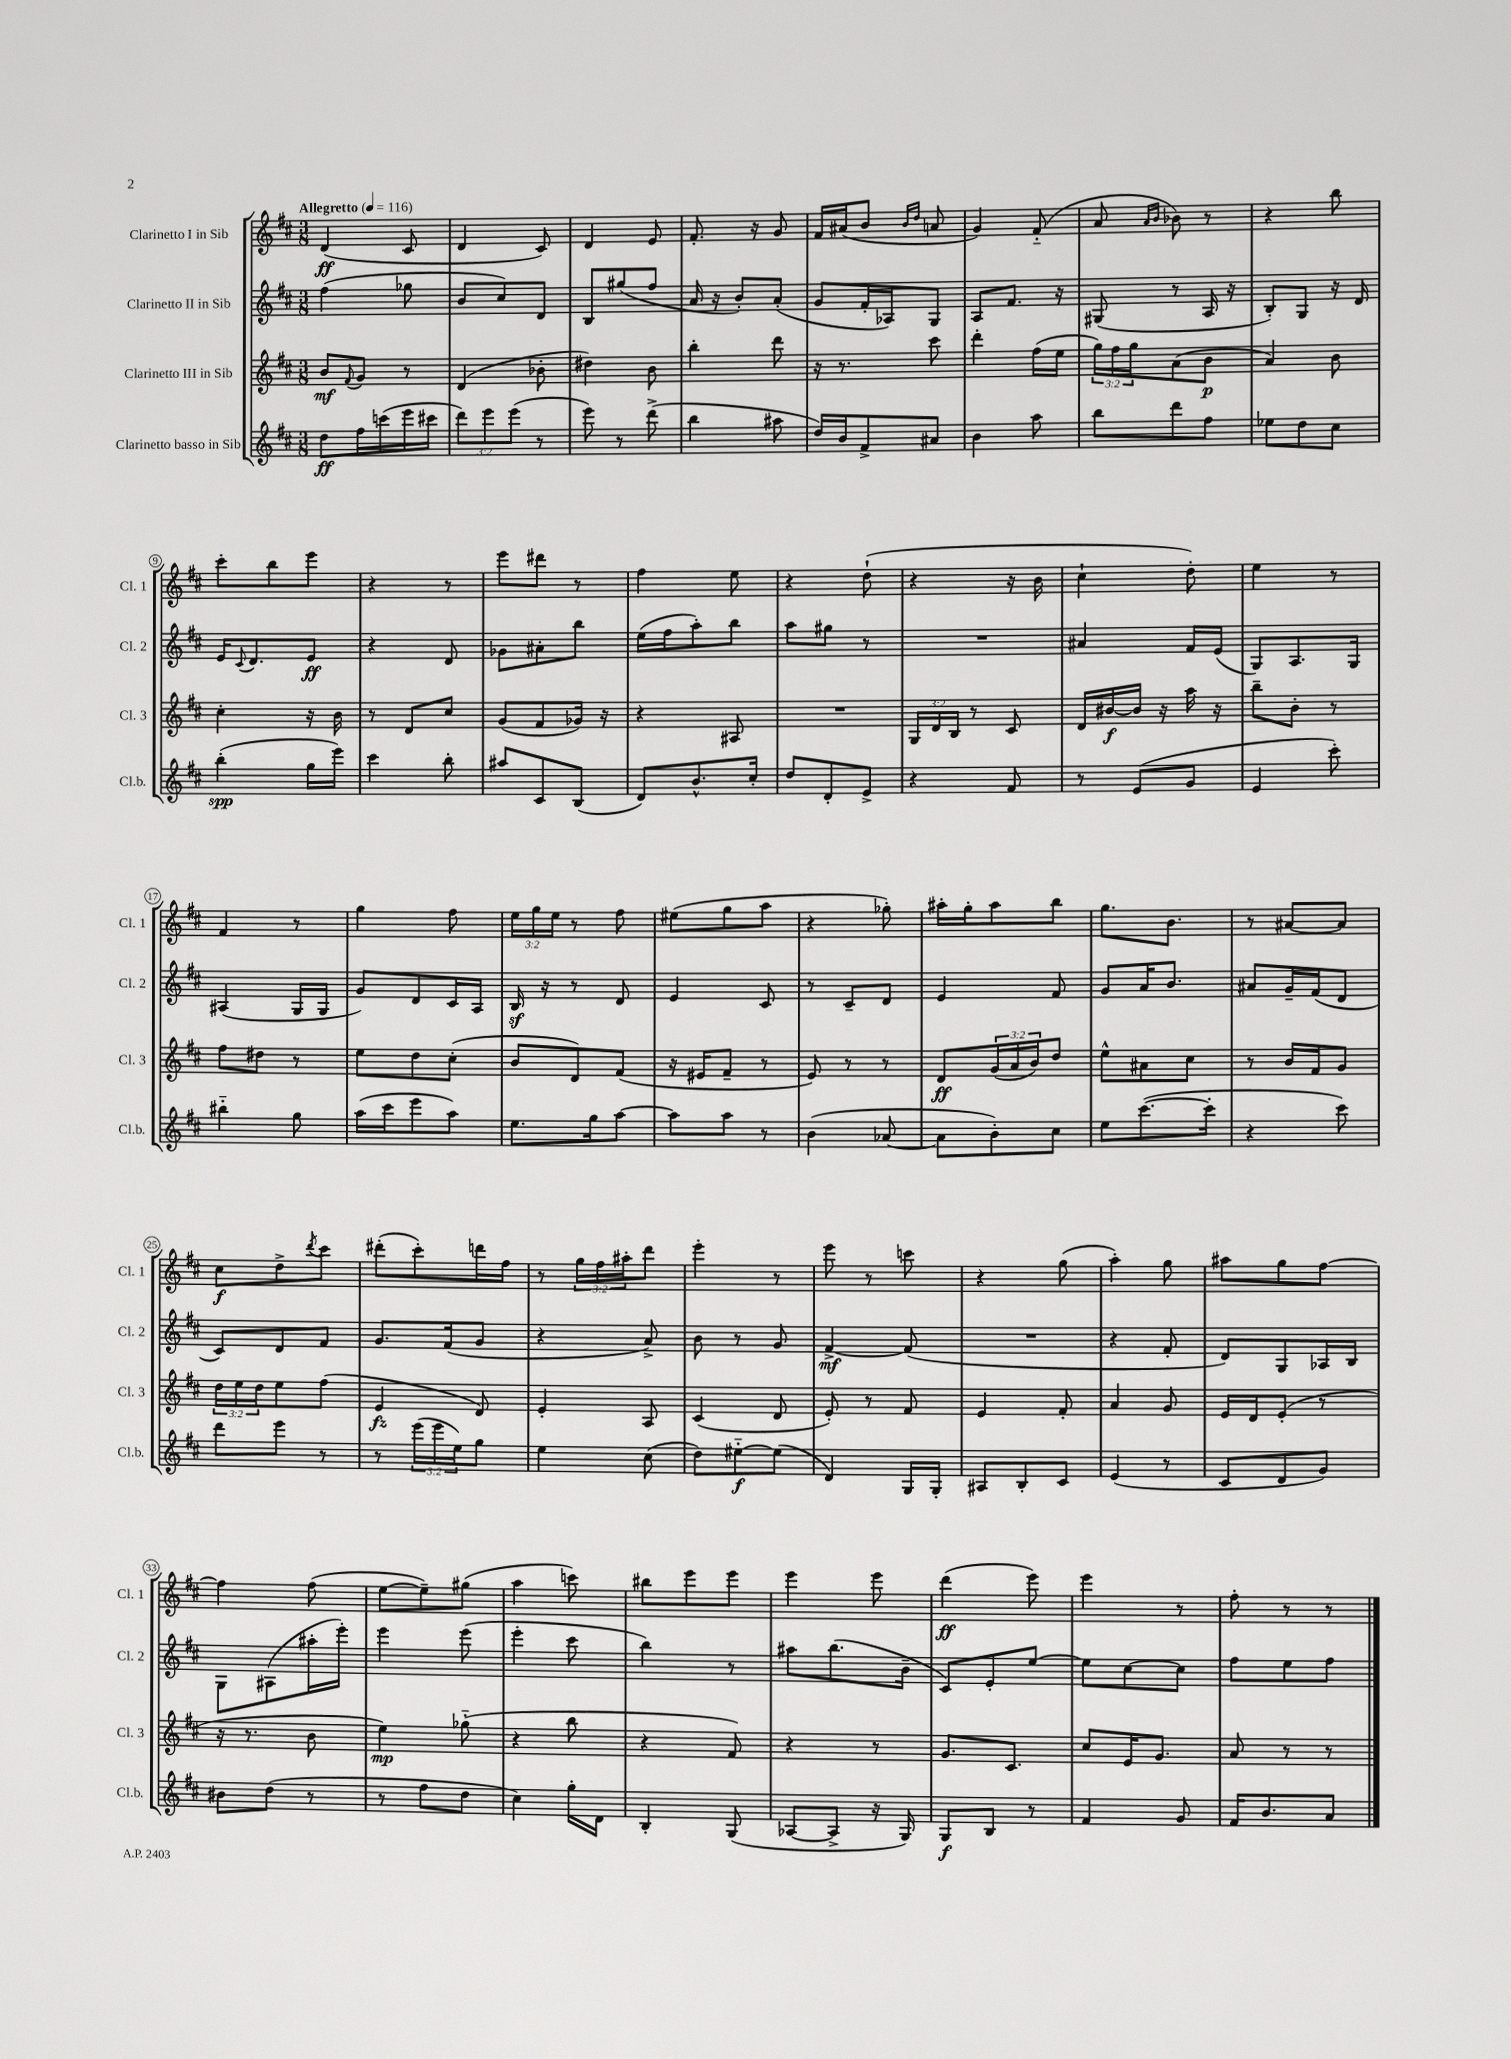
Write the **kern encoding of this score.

**kern	**kern	**kern	**kern
*staff4	*staff3	*staff2	*staff1
*clefG2	*clefG2	*clefG2	*clefG2
*k[f#c#]	*k[f#c#]	*k[f#c#]	*k[f#c#]
*M3/8	*M3/8	*M3/8	*M3/8
*MM116	*MM116	*MM116	*MM116
8dd	8b	(4ff#	(4d
.	8qqf#	.	.
16ff#	8g	.	.
(16ccc	.	.	.
16eee	8r	8gg-	8c#
16ccc#	.	.	.
=	=	=	=
12ddd)	(4d	8b	4d
12eee	.	.	.
.	.	8cc#)	.
(12eee	.	.	.
8r	8b-'	8d	8c#)
=	=	=	=
8eee)	4dd#)	8B	4d
8r	.	(8gg#	.
(8ddd^	8b	8ff#	8e
=	=	=	=
4bb	4bb'	16a	8.f#'
.	.	16r	.
.	.	8b')	.
.	.	.	16r
8aa#	8ddd	(8a'	8g
=	=	=	=
16dd)	16r	8g	16f#
16b	8.r	.	(16a#
8f#^	.	16f#'	8b
.	.	16A-)	.
.	.	.	16qqb
.	.	.	16qqdd
8a#	8ccc#	8G	8a
=	=	=	=
4b	4ddd'	8A	4g)
.	.	8.f#	.
8aa	(16ff#	.	(8f#'~
.	16ee	16r	.
=	=	=	=
8bb	24gg)	(8G#	8a
.	24ff#	.	.
.	24gg	.	.
.	.	.	16qqa
.	.	.	16qqb
8ddd	(8a	8r	8b-)
8ff#	8b	16A	8r
.	.	16r	.
=	=	=	=
8ee-	4a)	8B')	4r
8dd	.	8G	.
8cc#	8b	16r	8bb
.	.	16d	.
=	=	=	=
(4bb'	4cc#'	16e	8ccc#'
.	.	8qqc#	.
.	.	8.d	.
.	.	.	8bb
16gg	16r	8e	8eee
16eee)	16b	.	.
=	=	=	=
4ccc#	8r	4r	4r
.	8d	.	.
8bb'	8cc#	8d	8r
=	=	=	=
8aa#	(8g	8g-	8eee
8c#	8f#	8a#'	8ddd#
(8B	16g-)	8bb	8r
.	16r	.	.
=	=	=	=
8d)	4r	(16ee	4ff#
.	.	16ff#	.
8.b^^	.	8aa')	.
.	8A#	8bb	8ee
16cc#'	.	.	.
=	=	=	=
8dd	4.r	8aa	4r
8d'	.	8gg#	.
8e^	.	8r	(8dd`
=	=	=	=
4r	24G	4.r	4r
.	24d	.	.
.	24B	.	.
.	8r	.	.
8f#	8c#	.	16r
.	.	.	16b
=	=	=	=
8r	16d	4a#	4cc#`
.	[16b#	.	.
(8e	16b#]	.	.
.	16r	.	.
8g	16aa	16f#	8dd')
.	16r	(16e	.
=	=	=	=
4e	8bb~	8G)	4ee
.	8b'	8.A	.
8ccc#')	8r	.	8r
.	.	16G	.
=	=	=	=
4bb#'~	8ff#	(4A#	4f#
.	8dd#	.	.
8gg	8r	16G	8r
.	.	16G	.
=	=	=	=
(16aa	8ee	8g)	4gg
16ccc#	.	.	.
8eee	8dd	8d	.
8aa)	(8cc#'	16c#	8ff#
.	.	16A	.
=	=	=	=
8.ee	8b	16B	24ee
.	.	.	24gg
.	.	16r	.
.	.	.	24ee
.	8d)	8r	8r
16gg	.	.	.
[8aa	(8f#	8d	8ff#
=	=	=	=
8aa]	16r	4e	(8ee#
.	16e#	.	.
8aa	8f#~	.	8gg
8r	8r	8c#	8aa
=	=	=	=
(4b	8e)	8r	4r
.	8r	8c#~	.
[8a-	8r	8d	8gg-')
=	=	=	=
8a-]	8d	4e	16aa#'
.	.	.	16gg'
8b')	(24g	.	8aa#
.	24a	.	.
.	24b)	.	.
8cc#	8dd	8f#	8bb
=	=	=	=
8ee	8ee^^	8g	8.gg
([8.ccc#	8a#	16a	.
.	.	8.b	8.b
.	8cc#	.	.
16ccc#']	.	.	.
=	=	=	=
4r	8r	8a#	8r
.	16b	16g~	[8a#
.	16f#	(16f#	.
8ccc#)	8g	8d	8a#]
=	=	=	=
8ddd	24dd	8c#)	8cc#
.	24ee	.	.
.	24dd	.	.
8eee	8ee	8d	8dd^
.	.	.	8qddd
8r	(8ff#	8f#	8ccc#
=	=	=	=
8r	4e	8.g	(8ddd#'
(24eee	.	.	8ccc#')
24eee	.	.	.
.	.	(16f#	.
24ee)	.	.	.
8gg	8d)	8g	16ddd
.	.	.	16ff#
=	=	=	=
4ee	4e'	4r	8r
.	.	.	24gg
.	.	.	24ff#
.	.	.	24aa#'
(8cc#	8A	8a^)	8ddd
=	=	=	=
8dd)	(4c#	8b	4eee'
[8ee#'~	.	8r	.
(8ee#]	8d	8g	8r
=	=	=	=
4d)	8e')	[4f#^	8eee
.	8r	.	8r
16G	8f#	(8f#]	8ccc
16G'	.	.	.
=	=	=	=
8A#	4e	4.r	4r
8B'	.	.	.
8c#	8f#'	.	(8gg
=	=	=	=
(4e	4a	4r	4aa')
8r	8g	8f#'	8gg
=	=	=	=
8c#	16e	8d)	8aa#
.	16d	.	.
8d	(8e'	8G	8gg
8g)	8r	16A-	[8ff#
.	.	16B	.
=	=	=	=
8b#	16r	8G	4ff#]
.	8.r	.	.
(8dd	.	(8A#	.
8r	8b	16aa#'	(8ff#
.	.	16eee')	.
=	=	=	=
8r	4ee)	4eee	[8ee
8ff#	.	.	8ee~])
8dd	(8gg-'~	(8eee	(8gg#
=	=	=	=
4cc#)	4r	4eee'	4aa
16gg'	8bb	8ccc#	8ccc)
16d	.	.	.
=	=	=	=
4B'	4r	4bb)	8bb#
.	.	.	8eee
(8G	8f#)	8r	8eee
=	=	=	=
[8A-	4r	8aa#	4eee
8A-^]	.	(8.bb	.
16r	8r	.	8eee
16G)	.	16b~	.
=	=	=	=
8G	8.g	8c#)	(4ddd
8B	.	8e'	.
.	8.c#	.	.
8r	.	[8ee	8eee)
=	=	=	=
4f#	8cc#	8ee]	4eee
.	16e	[8cc#	.
.	8.g	.	.
8g	.	8cc#]	8r
=	=	=	=
16f#	8a	8ff#	8ff#'
8.b	.	.	.
.	8r	8ee	8r
8a	8r	8ff#	8r
==	==	==	==
*-	*-	*-	*-
